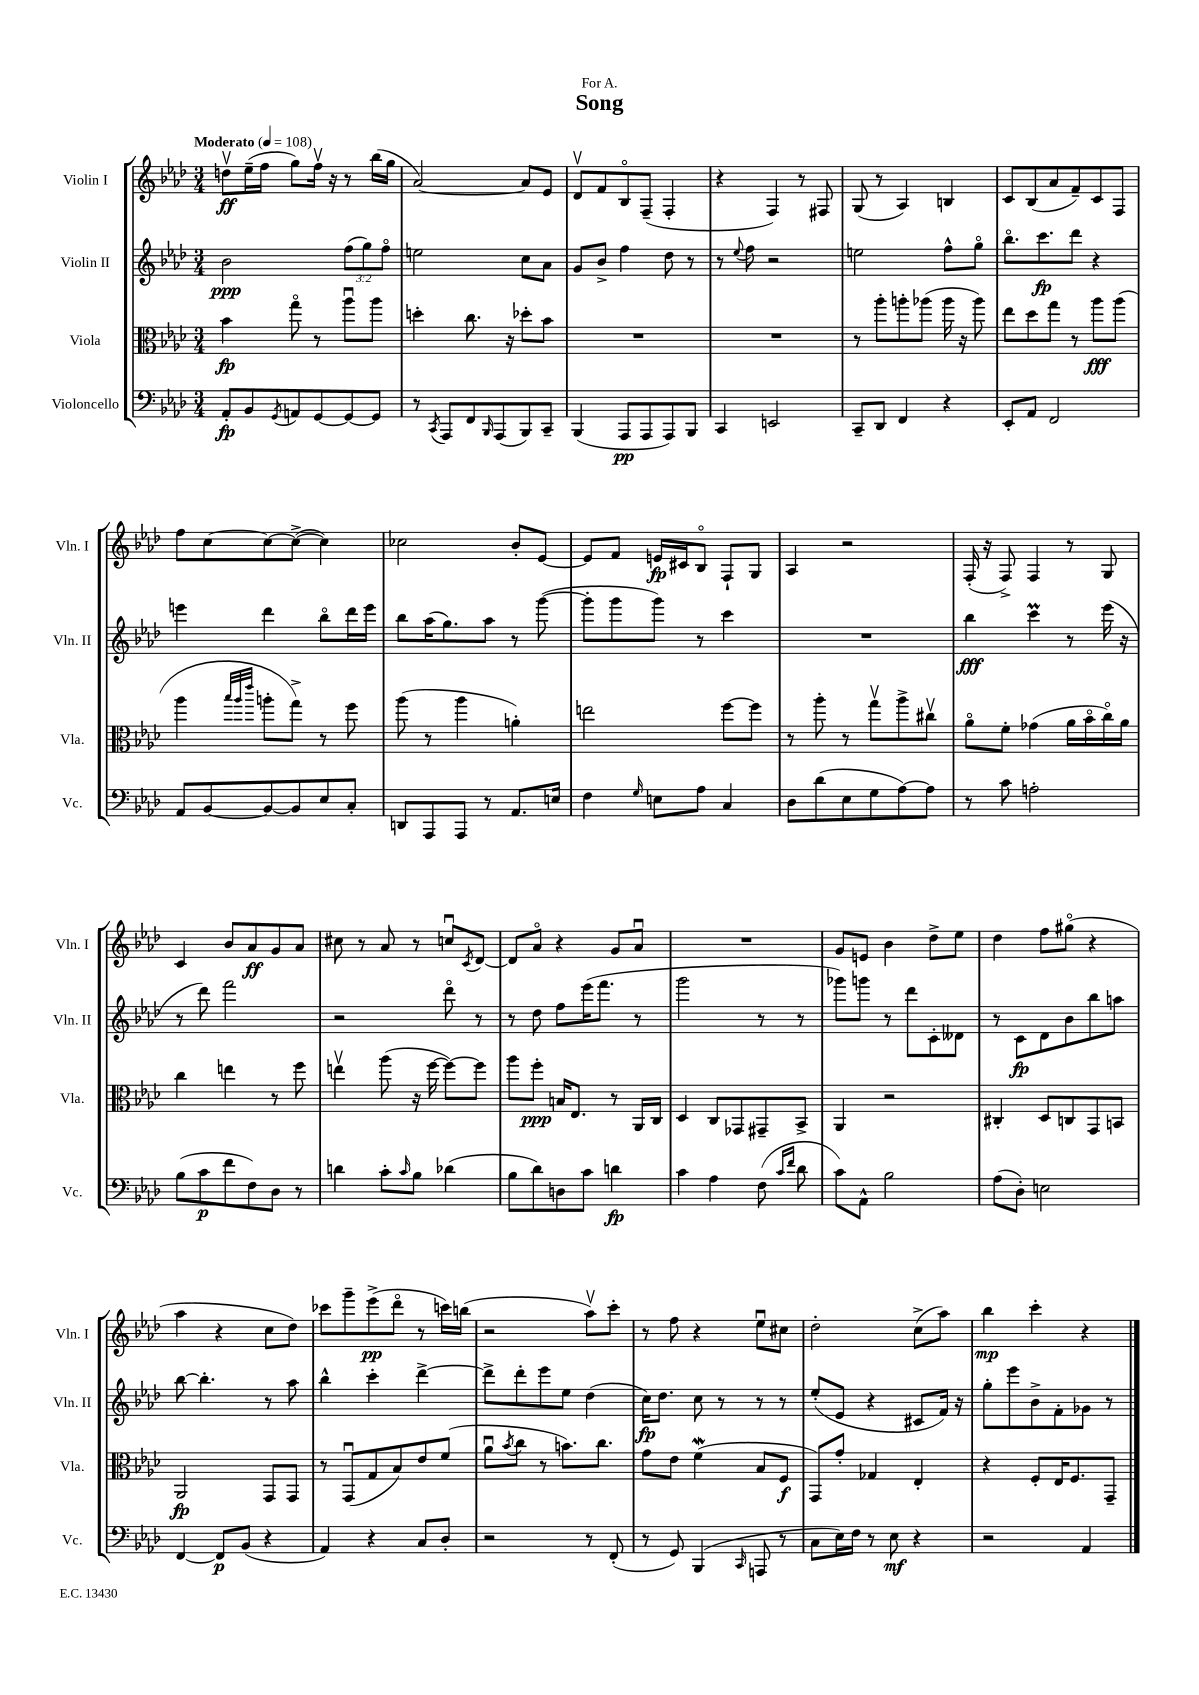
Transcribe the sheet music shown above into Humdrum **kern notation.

**kern	**kern	**kern	**kern
*staff4	*staff3	*staff2	*staff1
*clefF4	*clefC3	*clefG2	*clefG2
*k[b-e-a-d-]	*k[b-e-a-d-]	*k[b-e-a-d-]	*k[b-e-a-d-]
*M3/4	*M3/4	*M3/4	*M3/4
*MM108	*MM108	*MM108	*MM108
8AA-'	4b-	2b-	8ddv
8BB-	.	.	(16ee-~
.	.	.	16ff
8qGG	.	.	.
8AA	8ggo	.	8gg)
[8GG	8r	.	16ffv
.	.	.	16r
8GG_	8aa-u	(12ff	8r
.	.	12gg)	.
8GG]	8aa-	.	(16bb-
.	.	12ffo	.
.	.	.	16gg
=	=	=	=
8r	4dd'	2ee	[2a-)
8qCC	.	.	.
8AAA-	.	.	.
8FF	8.cc	.	.
16qqBBB-	.	.	.
(8AAA-	.	.	.
.	16r	.	.
8BBB-)	8dd-'	8cc	8a-]
8CC~	8b-	8a-	8e-
=	=	=	=
(4BBB-	2.r	8g	8d-v
.	.	8b-^	8f
8AAA-	.	4ff	8B-o
8AAA-	.	.	(8F~
8AAA-)	.	8dd-	4F'
8BBB-	.	8r	.
=	=	=	=
4CC	2.r	8r	4r
.	.	8qqee-	.
.	.	8ff	.
2EE	.	2r	4F)
.	.	.	8r
.	.	.	8F#
=	=	=	=
8CC~	8r	2ee	(8G
8DD-	8aa-'	.	8r
4FF	8aa'	.	4A-)
.	(8aa-	.	.
4r	16aa-	8ff^^	4B
.	16r	.	.
.	8aa-)	8ggo	.
=	=	=	=
8EE-'	8ee-	8.bb-o	8c
8AA-	8dd-	.	(8B-
.	.	8.ccc	.
2FF	8gg	.	8a-
.	8r	8ddd-	8f~)
.	8aa-	4r	8c
.	(8aa-	.	8F
=	=	=	=
8AA-	4aa-	4eee	8ff
[8BB-	.	.	[8cc
.	32qqbb-	.	.
.	32qqaa-	.	.
.	32qqeee-	.	.
8BB-_	8aa'	4ddd-	8cc_
8BB-]	8gg^)	.	(8cc^_
8E-	8r	8bb-o	4cc])
8C'	8ff	16ddd-	.
.	.	16eee	.
=	=	=	=
8DD	(8aa-	8bb-	2cc-
8AAA-	8r	(16aa-	.
.	.	8.gg)	.
8AAA-	4aa-	.	.
8r	.	8aa-	.
8.AA-	4a')	8r	8b-'
.	.	([8ggg	[8e-
16E	.	.	.
=	=	=	=
4F	2ee	8ggg']	8e-]
.	.	8ggg	8f
16qqG	.	.	.
8E	.	8ggg)	16e
.	.	.	16c#
8A-	.	8r	8B-o
4C	[8ff	4ccc	8F`
.	8ff]	.	8G
=	=	=	=
8D-	8r	2.r	4A-
(8d-	8aa-'	.	.
8E-	8r	.	2r
8G	8ggv	.	.
[8A-)	8aa-^	.	.
8A-]	8cc#v	.	.
=	=	=	=
8r	8a-o	4bb-	(16F'
.	.	.	16r
8c	8f'	.	8F^)
2A'	(4g-	4ccc	4F
.	16a-	8r	8r
.	16b-o	.	.
.	16cco)	(16eee-	8G
.	16a-	16r	.
=	=	=	=
(8B-	4cc	8r	4c
8c	.	8ddd-)	.
8f	4ee	2fff	8b-
8F)	.	.	8a-
8D-	8r	.	8g
8r	8ff	.	8a-
=	=	=	=
4d	4eev	2r	8cc#
.	.	.	8r
8c'	(8aa-	.	8a-
16qqc	.	.	.
8B-	16r	.	8r
.	[16ff	.	.
(4d-	8ff_)	8ddd-o	8ccu
.	.	.	8qc
.	8ff]	8r	[8d-
=	=	=	=
8B-	8aa-	8r	8d-]
8d-)	8ff'	8dd-	8a-o
8D	16B	8ff	4r
.	8.E-	.	.
8c	.	(16eee-	.
.	.	8.fff	.
4d	8r	.	8g
.	16AA-	8r	8a-u
.	16C	.	.
=	=	=	=
4c	4D-	2ggg	2.r
4A-	8C	.	.
.	8GG-	.	.
(8F	8GG#~	8r	.
16qqc	.	.	.
16qqf	.	.	.
8d-	8BB-^	8r	.
=	=	=	=
8c)	4AA-	8ggg-)	8g
8AA-^^	.	8ggg	8e
2B-	2r	8r	4b-
.	.	8ddd-	.
.	.	8c'	8dd-^
.	.	8d--	8ee-
=	=	=	=
(8A-	4C#'	8r	4dd-
8D-')	.	8c	.
2E	8D-	8d-	8ff
.	8C	8b-	(8gg#o
.	8GG	8bb-	4r
.	8BB	8aa	.
=	=	=	=
[4FF	2AA-	[8bb-	4aa-
.	.	4.bb-']	.
8FF]	.	.	4r
(8BB-	.	.	.
4r	8GG	8r	8cc
.	8GG	8aa-	8dd-)
=	=	=	=
4AA-)	8r	4bb-^^	8ccc-
.	(8GGu	.	8ggg~
4r	8G	4ccc'	(8eee-^
.	8B-)	.	8ddd-o
8C	8e-	[4ddd-^	8r
8D-'	(8f	.	16ccc)
.	.	.	(16bb
=	=	=	=
2r	8a-u	8ddd-^]	2r
.	8qb-	.	.
.	8cc	8ddd-'	.
.	8r	8eee-	.
.	8.b)	8ee-	.
8r	.	(4dd-	8aa-v)
.	8.cc	.	.
(8FF'	.	.	8ccc'
=	=	=	=
8r	8g	16cc)	8r
.	.	8.dd-	.
8GG)	8e-	.	8ff
(4BBB-	(4f	8cc	4r
.	.	8r	.
16qqCC	.	.	.
8AAA	8B-	8r	8ee-u
8r	8F	8r	8cc#
=	=	=	=
8C	8GG)	(8ee-'	2dd-'
16E-)	8g'	8e-	.
16F	.	.	.
8r	4G-	4r	.
8E-	.	.	.
4r	4E-'	8c#	(8cc^
.	.	16f)	8aa-)
.	.	16r	.
=	=	=	=
2r	4r	8gg'	4bb-
.	.	8eee-	.
.	8F'	8b-^	4ccc'
.	16E-	8f'	.
.	8.F	.	.
4AA-	.	8g-	4r
.	8GG~	8r	.
==	==	==	==
*-	*-	*-	*-
